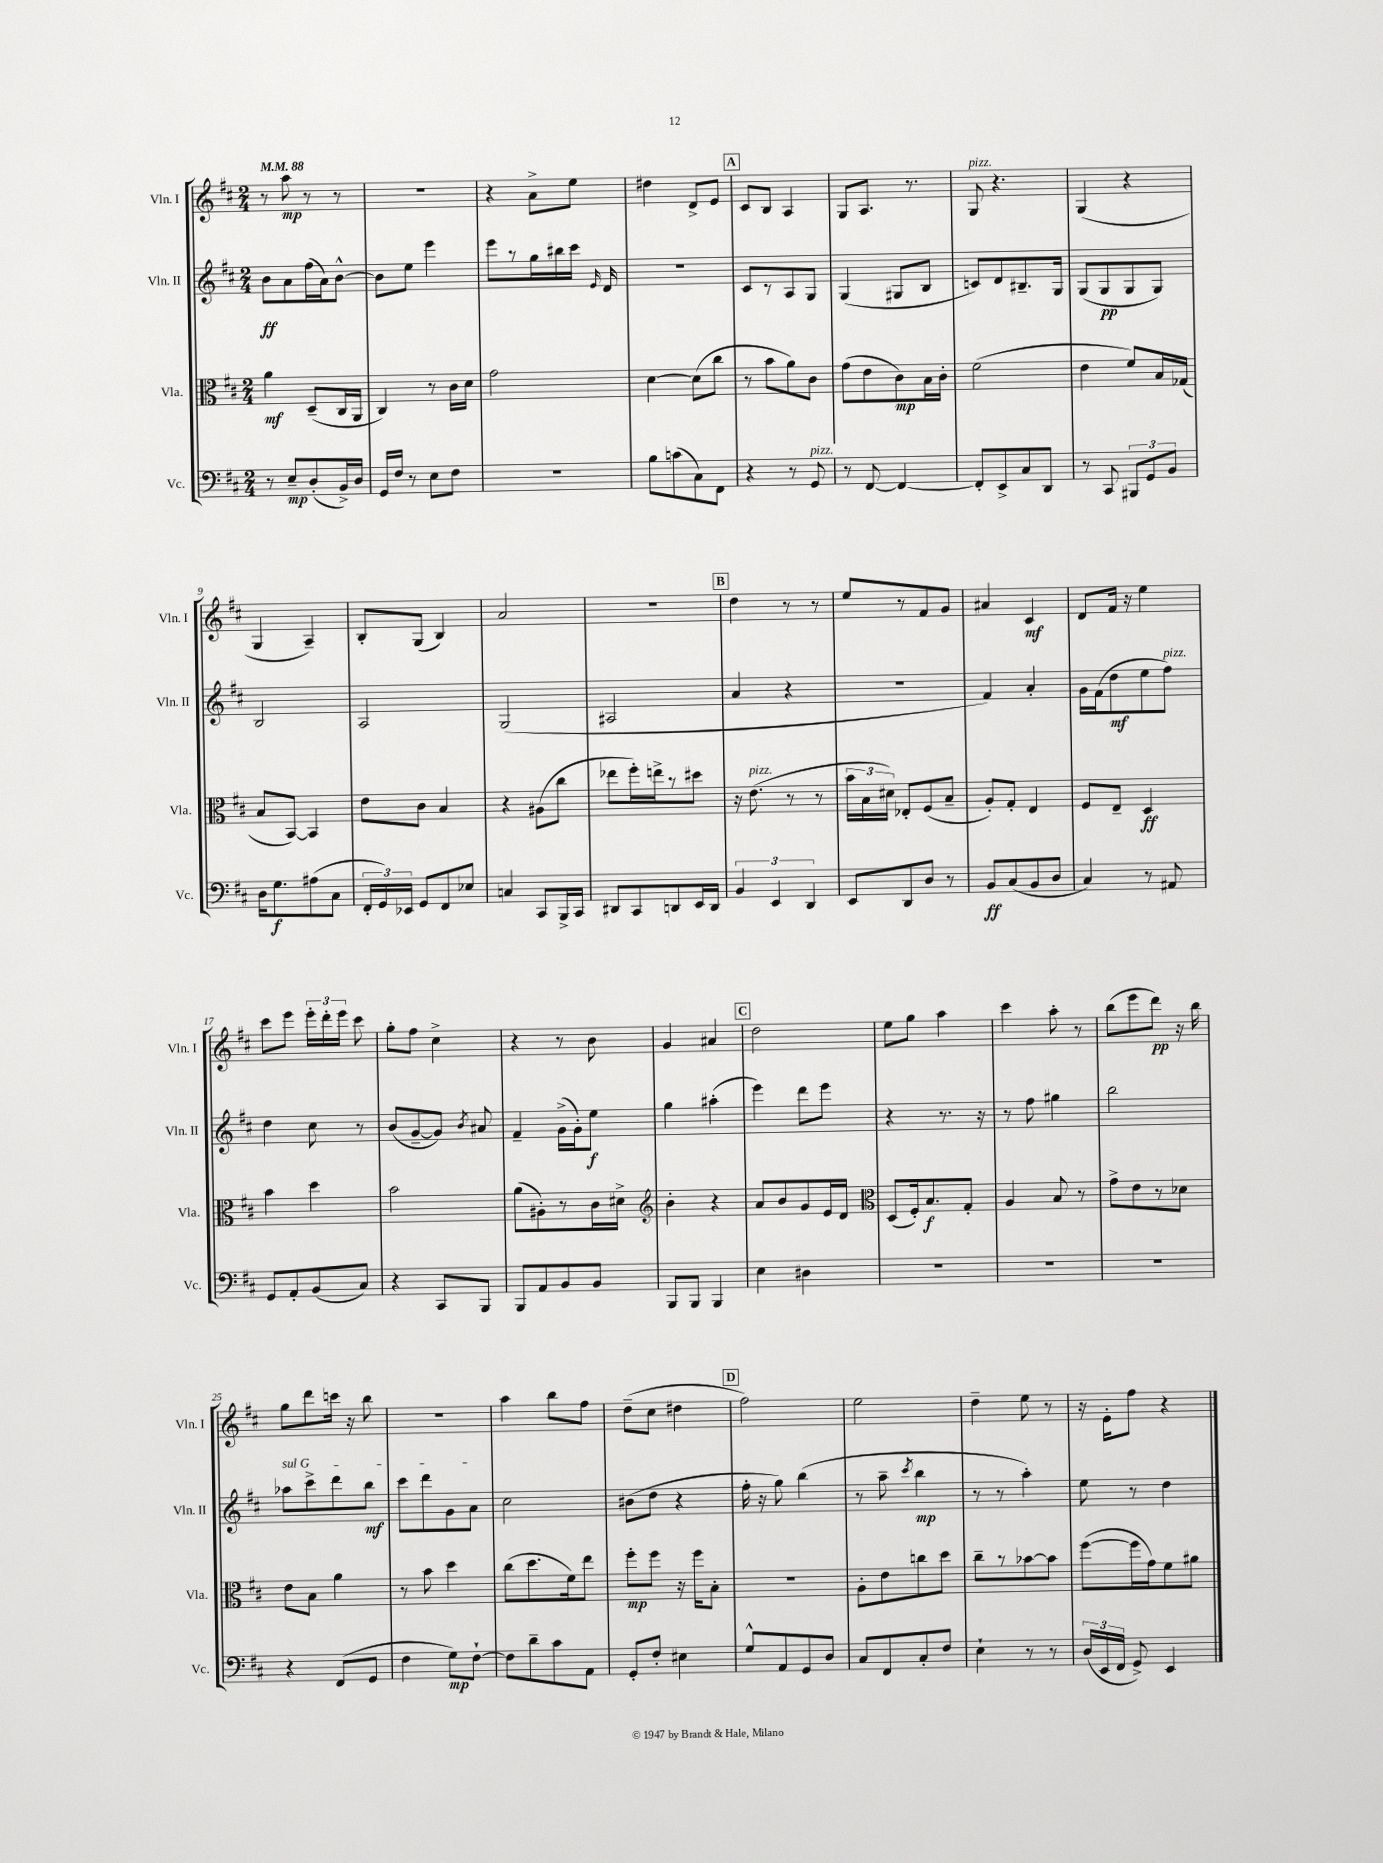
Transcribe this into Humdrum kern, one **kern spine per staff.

**kern	**kern	**kern	**kern
*staff4	*staff3	*staff2	*staff1
*clefF4	*clefC3	*clefG2	*clefG2
*k[f#c#]	*k[f#c#]	*k[f#c#]	*k[f#c#]
*M2/4	*M2/4	*M2/4	*M2/4
*MM88	*MM88	*MM88	*MM88
8r	4a\	8b\L	8r
8E~/L	.	8a\	8aa\
(8D'/	(8D~/L	(16ff#\L	8r
.	.	16a\J)	.
16BB^/L)	16C#/L	[8b^^\J	8r
16D/JJ	16AA/JJ	.	.
=	=	=	=
16GG/LL	4C#/)	8b\]L	2r
16F#/JJ	.	.	.
8r	.	8ee\J	.
8E\L	8r	4eee\	.
8F#\J	16c#\LL	.	.
.	16d\JJ	.	.
=	=	=	=
2r	2g\	8eee\L	4r
.	.	8r	.
.	.	16gg\L	8a^\L
.	.	16bb#\	.
.	.	16ccc#\JJ	8ee\J
.	.	16qqe/	.
.	.	16d/	.
=	=	=	=
8B\L	[4d\	2r	4dd#\
(8c\	.	.	.
8C#\)	(8d\]L	.	8d^/L
8FF#\J	8cc#\J	.	8e/J
=	=	=	=
4r	8r	8c#/L	8c#/L
.	8b\L	8r	8B/J
8r	8a\)	8A/	4A/
8GG/	8c#\J	8G/J	.
=	=	=	=
8r	(8g\L	(4G/	8G/L
[8FF#/	8e\	.	8.A/J
4FF#/_	8c#\)	8G#/L	.
.	.	.	8.r
.	16B\L	8B/J	.
.	16c#'\JJ	.	.
=	=	=	=
8FF#'/]L	(2f#\	8c/L)	8G/
8EE^/	.	8d/	4.r
8C#/	.	8.B#~/	.
8DD/J	.	.	.
.	.	16G/Jk	.
=	=	=	=
8r	4e\	(8G/L	(4G/
8CC#/	.	8G/	.
12BBB#/L	8f#/L)	8G/	4r
12GG/	.	.	.
.	16B/L	8G/J)	.
12BB/J	.	.	.
.	(16G-/JJ	.	.
=	=	=	=
16D\LK	8B/L	2B/	4G/
8.G\	.	.	.
.	[8BB/J)	.	.
(8A#\	4BB/]	.	4A~/)
8C#\J	.	.	.
=	=	=	=
24FF#'/LL	8e\L	2A/	8B'/L
24GG/)	.	.	.
24EE-/JJ	.	.	.
8GG/L	8c#\J	.	(8G/J
8FF#/	4B/	.	4B/)
8E-/J	.	.	.
=	=	=	=
4C/	4r	(2G/	2a/
8CC#/L	(8A#\L	.	.
16BBB^/L	8cc#\J	.	.
16CC#/JJ	.	.	.
=	=	=	=
8DD#/L	8ee-\L	2A#/	2r
8CC#/	16ff#'\L)	.	.
.	16ee^\J	.	.
8DD/	8r	.	.
16EE/L	8dd#\J	.	.
16DD/JJ	.	.	.
=	=	=	=
6BB/	16r	4a/	4dd\
.	(8.e\	.	.
6EE/	.	.	.
.	8r	4r	8r
6DD/	.	.	.
.	8r	.	8r
=	=	=	=
8EE/L	24b\LL	2r	8ee/L
.	24B\	.	.
.	24d#\JJ)	.	.
8DD/	8E-'/L	.	8r
8D/J	(8F#/	.	8f#/
8r	8B~/J	.	8g/J
=	=	=	=
8BB/L	8A'/L)	4f#/)	4a#/
(8C#/	8G'/J	.	.
8BB/	4E/	4a'/	4c#/
8D/J	.	.	.
=	=	=	=
4C#/)	8F#/L	16g\LL	8d/L
.	.	(16f#\J	.
.	8E~/J	8dd\	16f#/Jk
.	.	.	16r
8r	4D/	8ee\	4ee\
8AA#/	.	8ff#\J)	.
=	=	=	=
8GG/L	4b\	4dd\	8ccc#\L
8AA'/	.	.	8eee\J
(8BB/	4dd\	8cc#\	24eee'\LL
.	.	.	24ddd'\
.	.	.	24eee\JJ
8C#/J)	.	8r	8ccc#\
=	=	=	=
4r	2b\	(8b/L	8gg'\L
.	.	[8g~/	8ff#\J
8CC#/L	.	8g/]J)	4cc#^\
.	.	8qb/	.
8BBB/J	.	8a#/	.
=	=	=	=
8BBB/L	(8a\L	4f#~/	4r
8AA/	8A#'\)	.	.
8BB/	8r	(16g^\LL	8r
.	.	16g'\J)	.
8BB/J	16c#\L	8ee\J	8b\
.	16d#^\JJ	.	.
=	=	=	=
*	*clefG2	*	*
8BBB/L	4b'\	4gg\	4g/
8BBB/J	.	.	.
4BBB/	4r	(4aa#'\	4a#/
=	=	=	=
4E\	8a/L	4eee\)	2dd\
.	8b/	.	.
4D#\	8g/	8ddd\L	.
.	16e/L	8eee\J	.
.	16d/JJ	.	.
=	=	=	=
*	*clefC3	*	*
2r	(8D/L	4r	8ee\L
.	16F#'/k)	.	8gg\J
.	8.B/	.	.
.	.	8.r	4aa\
.	8G'/J	.	.
.	.	16r	.
=	=	=	=
2r	4A/	8r	4ccc#\
.	.	8ff#\	.
.	8B/	4gg#\	8aa'\
.	8r	.	8r
=	=	=	=
2r	8g^\L	2bb\	(8bb\L
.	8e\	.	8eee\
.	8r	.	8ddd\J)
.	8d-\J	.	16r
.	.	.	16bb\
=	=	=	=
4r	8e\L	8aa-\L	8gg\L
.	8B\J	8ccc#^\	8ddd\
(8FF#/L	4a\	8ddd\	16ccc\Jk
.	.	.	16r
8GG/J	.	8bb\J	8bb\
=	=	=	=
4F#\	8r	8ccc#\L	2r
.	8b\	8ddd\	.
8G\L)	4dd\	8g\	.
[8F#`\J	.	8a\J	.
=	=	=	=
8F#\]L	(8cc#\L	2cc#\	4aa\
8d~\	8.dd\	.	.
8c#\	.	.	8bb\L
.	16f#\k)	.	.
8AA\J	8ee\J	.	8ff#\J
=	=	=	=
8GG'/L	8ff#'\L	(8b#\L	(8dd~\L
8F#'/J	8ff#\J	8dd\J	8cc#\J
4E#\	16r	4r	4dd#\
.	16ff#\LK	.	.
.	8B'\J	.	.
=	=	=	=
8G^^/L	2r	16ff#'\	2ff#\)
.	.	16r	.
8AA/	.	8gg\)	.
8GG/	.	(4bb\	.
8D/J	.	.	.
=	=	=	=
8C#/L	8A'\L	8r	2ee\
8FF#/	8e\	8aa~\	.
.	.	8qccc#/	.
8C#'/	8cc\	4bb\	.
8F#/J	8dd\J	.	.
=	=	=	=
4E`\	8cc#~\L	8r	4dd~\
.	8r	8r	.
8r	[8b-\	4aa'\)	8ee\
8r	8b-\]J	.	8r
=	=	=	=
(24D/LL	([8ff#\L	8ee\	16r
24EE/	.	.	.
.	.	.	16e'\LK
24FF#/JJ	.	.	.
8GG^/)	16ff#\]L	8r	8ff#\J
.	16g\J)	.	.
4EE/	8f#\	4dd\	4r
.	8a#\J	.	.
==	==	==	==
*-	*-	*-	*-
